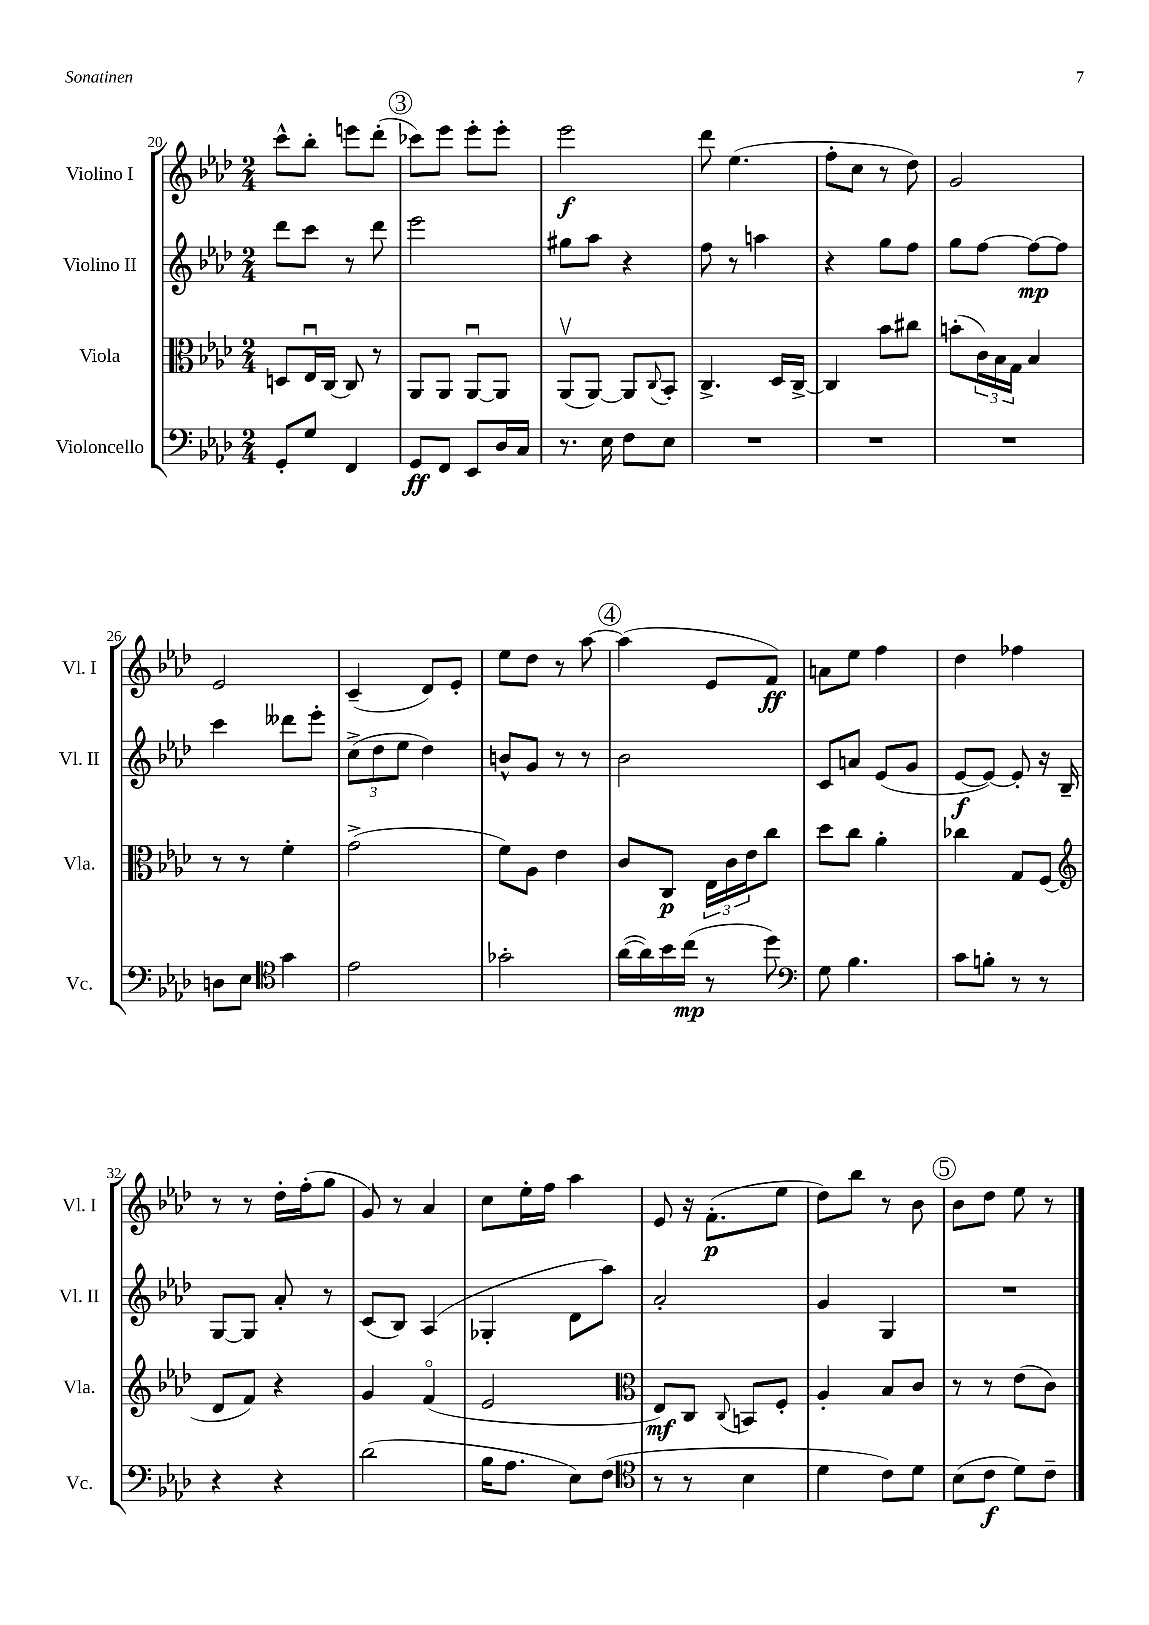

**kern	**kern	**kern	**kern
*staff4	*staff3	*staff2	*staff1
*clefF4	*clefC3	*clefG2	*clefG2
*k[b-e-a-d-]	*k[b-e-a-d-]	*k[b-e-a-d-]	*k[b-e-a-d-]
*M2/4	*M2/4	*M2/4	*M2/4
8GG'/L	8D/L	8ddd-\L	8ccc^^\L
8G/J	16E-u/L	8ccc\J	8bb-'\J
.	[16C/JJ	.	.
4FF/	8C/]	8r	8eee\L
.	8r	8ddd-\	(8ddd-'\J
=	=	=	=
8GG/L	8AA-/L	2eee-\	8ccc-\L)
8FF/J	8AA-/J	.	8eee-\J
8EE-/L	[8AA-u/L	.	8eee-'\L
16D-/L	8AA-/]J	.	8eee-'\J
16C/JJ	.	.	.
=	=	=	=
8.r	(8AA-v/L	8gg#\L	2eee-\
.	[8AA-/J)	8aa-\J	.
16E-\	.	.	.
8F\L	8AA-/]L	4r	.
.	8qqC/	.	.
8E-\J	8BB-'/J	.	.
=	=	=	=
2r	4.C^/	8ff\	8ddd-\
.	.	8r	(4.ee-\
.	.	4aa\	.
.	16D-/LL	.	.
.	[16C^/JJ	.	.
=	=	=	=
2r	4C/]	4r	8ff'\L
.	.	.	8cc\J
.	8b-\L	8gg\L	8r
.	8cc#\J	8ff\J	8dd-\)
=	=	=	=
2r	(8b'\L	8gg\L	2g/
.	24c\L)	[8ff\J	.
.	24B-\	.	.
.	24G\JJ	.	.
.	4B-/	8ff\_L	.
.	.	8ff\]J	.
=	=	=	=
8D\L	8r	4ccc\	2e-/
8E-\J	8r	.	.
*clefC4	*	*	*
4g\	4f'\	8ddd--\L	.
.	.	8eee-'\J	.
=	=	=	=
2e-\	(2g^\	(12cc^\L	(4c~/
.	.	12dd-\	.
.	.	12ee-\J	.
.	.	4dd-\)	8d-/L)
.	.	.	8e-'/J
=	=	=	=
2g-'\	8f\L)	8b^^/L	8ee-\L
.	8A-\J	8g/J	8dd-\J
.	4e-\	8r	8r
.	.	8r	[8aa-\
=	=	=	=
([16a-\LL	8c/L	2b-\	(4aa-\]
16a-\])	.	.	.
16b-\	8C/J	.	.
(16cc\JJ	.	.	.
8r	24E-\LL	.	8e-/L
.	24c\	.	.
.	24e-\J	.	.
8dd-\)	8cc\J	.	8f/J)
=	=	=	=
*clefF4	*	*	*
8G\	8dd-\L	8c/L	8a\L
4.B-\	8cc\J	8a/J	8ee-\J
.	4a-'\	(8e-/L	4ff\
.	.	8g/J	.
=	=	=	=
8c\L	4cc-\	[8e-/L	4dd-\
8B'\J	.	8e-/_J)	.
8r	8G/L	8e-'/]	4ff-\
8r	(8F/J	16r	.
.	.	16B-~/	.
=	=	=	=
*	*clefG2	*	*
4r	8d-/L	[8G/L	8r
.	8f/J)	8G/]J	8r
4r	4r	8a-'/	16dd-'\LL
.	.	.	(16ff'\J
.	.	8r	8gg\J
=	=	=	=
(2d-\	4g/	(8c/L	8g/)
.	.	8B-/J)	8r
.	(4fo/	(4A-/	4a-/
=	=	=	=
16B-\LK	2e-/	4G-'/	8cc\L
8.A-\J	.	.	.
.	.	.	16ee-'\L
.	.	.	16ff\JJ
8E-\L)	.	8d-\L	4aa-\
(8F\J	.	8aa-\J)	.
=	=	=	=
*clefC4	*clefC3	*	*
8r	8E-/L)	2a-'/	8e-/
8r	8C/J	.	16r
.	.	.	(8.f'\L
.	8qqC/	.	.
4B-\	8BB/L	.	.
.	8F'/J	.	8ee-\J
=	=	=	=
4d-\	4A-'/	4g/	8dd-\L)
.	.	.	8bb-\J
8c\L)	8B-/L	4G/	8r
8d-\J	8c/J	.	8b-\
=	=	=	=
(8B-\L	8r	2r	8b-\L
8c\J	8r	.	8dd-\J
8d-\L)	(8e-\L	.	8ee-\
8c~\J	8c\J)	.	8r
==	==	==	==
*-	*-	*-	*-
